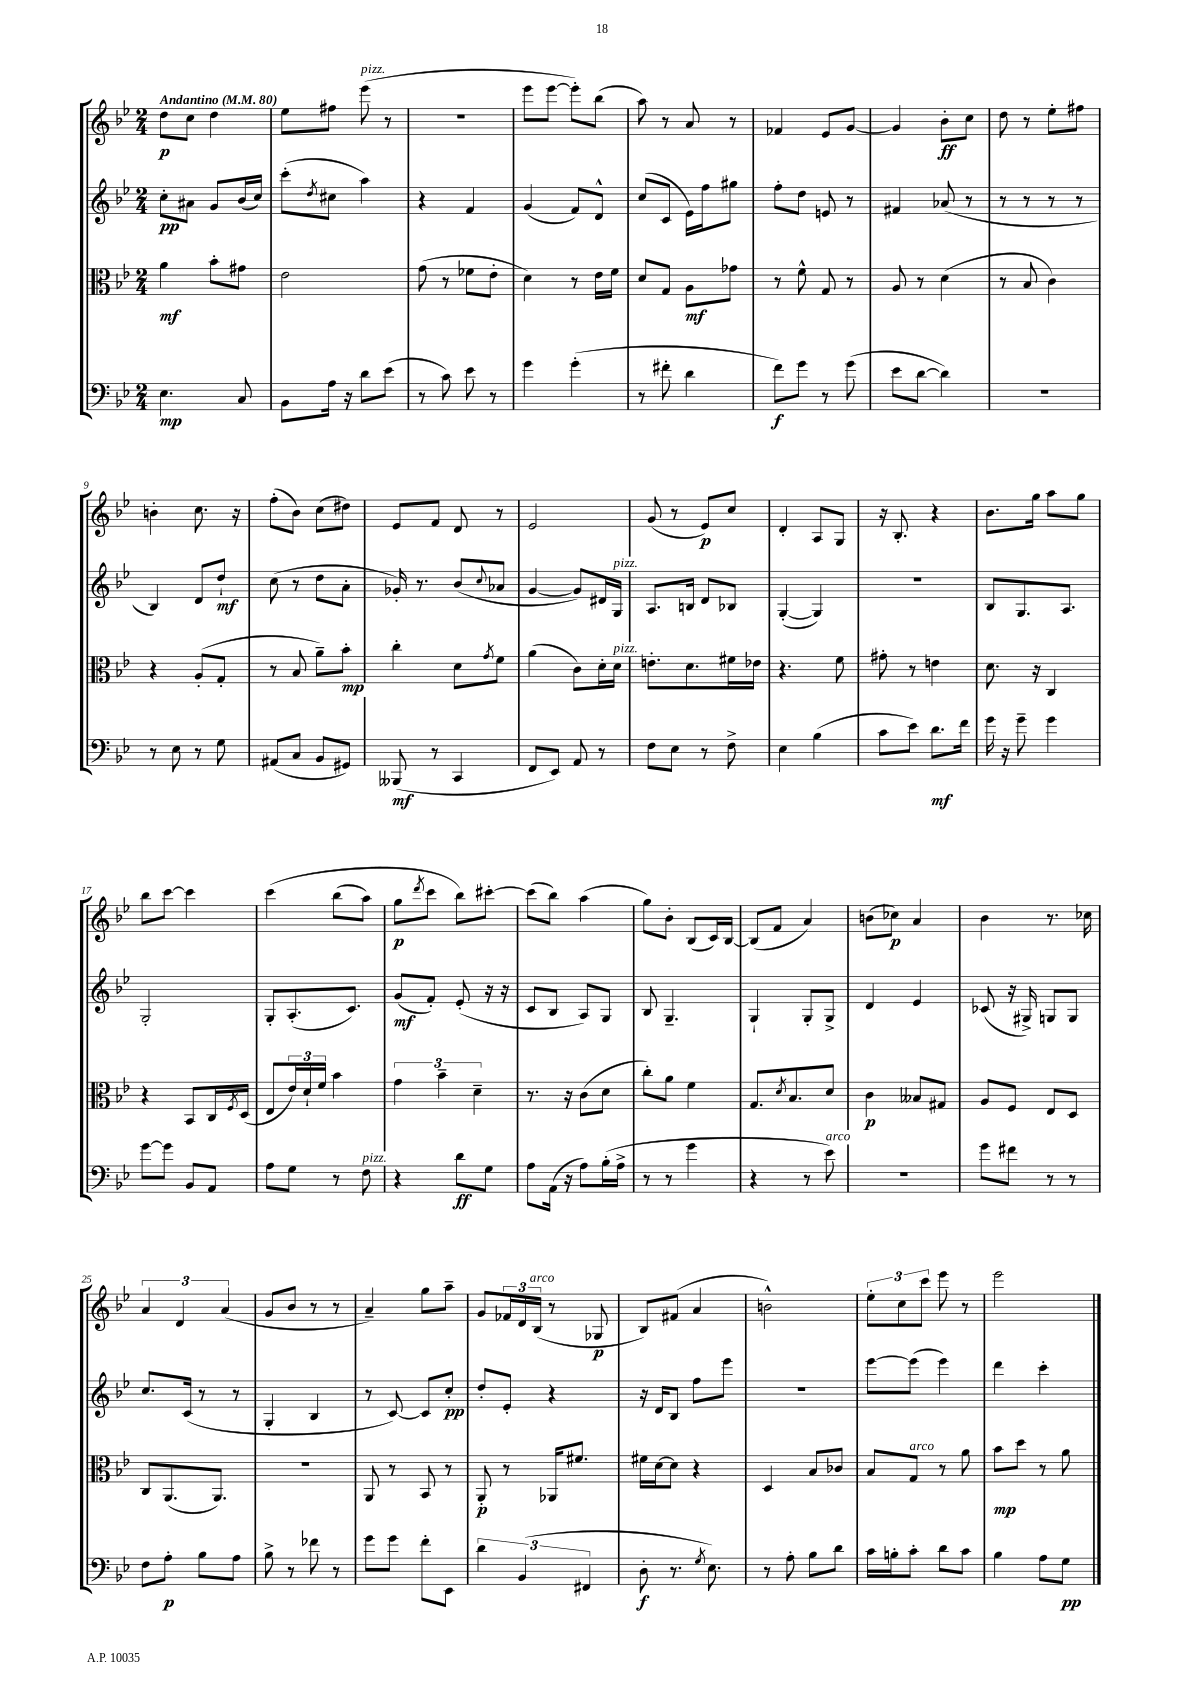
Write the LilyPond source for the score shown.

<<
\new StaffGroup <<
\new Staff = "s0" {
    \clef treble \key bes \major \numericTimeSignature \time 2/4 \tempo "Andantino" 4 = 80
    d''8\p c''8 d''4 |
    ees''8 fis''8 ees'''8^\markup { \italic "pizz." }( r8 |
    R2 |
    ees'''8 ees'''8~ ees'''8-.) bes''8( |
    a''8) r8 a'8 r8 |
    fes'4 ees'8 g'8~ |
    g'4 bes'8-.\ff c''8 |
    d''8 r8 ees''8-. fis''8 |
    b'4-. c''8. r16 |
    f''8-.( bes'8) c''8( dis''8) |
    ees'8 f'8 d'8 r8 |
    ees'2 |
    g'8( r8 ees'8\p) c''8 |
    d'4-. a8 g8 |
    r16 bes8.-. r4 |
    bes'8. g''16 a''8 g''8 |
    bes''8 c'''8~ c'''4 |
    c'''4\( bes''8( a''8) |
    g''8\p \acciaccatura { d'''8 } c'''8 bes''8\) cis'''8~-. |
    cis'''8( bes''8) a''4( |
    g''8) bes'8-. bes8( c'16) bes16~ |
    bes8( f'8 a'4) |
    b'8( ces''8\p) a'4 |
    bes'4 r8. ces''16 |
    \tuplet 3/2 { a'4 d'4 a'4( } |
    g'8 bes'8 r8 r8 |
    a'4--) g''8 a''8-- |
    g'8 \tuplet 3/2 { fes'16 d'16 bes16^\markup { \italic "arco" }( } r8 ges8\p |
    bes8) fis'8( a'4 |
    b'2-^) |
    \tuplet 3/2 { ees''8-. c''8 c'''8 } ees'''8 r8 |
    ees'''2 \bar "|." |
}
\new Staff = "s1" {
    \clef treble \key bes \major \numericTimeSignature \time 2/4
    c''8-.\pp ais'8 g'8 bes'16( c''16) |
    c'''8-.( \acciaccatura { d''8 } cis''8 a''4) |
    r4 f'4 |
    g'4( f'8) d'8-^ |
    c''8( c'8 ees'16) f''16 gis''8 |
    f''8-. d''8 e'8 r8 |
    fis'4 aes'8( r8 |
    r8 r8 r8 r8 |
    bes4) d'8 d''8-!\mf |
    c''8( r8 d''8 a'8-. |
    ges'16-.) r8. bes'8( \appoggiatura { c''8 } aes'8 |
    g'4~ g'8) dis'16 g16^\markup { \italic "pizz." } |
    a8. b16 d'8 bes8 |
    g4~-.( g4) |
    r2 |
    bes8 g8. a8. |
    g2-. |
    g8-. a8.-.( c'8.) |
    g'8\mf( f'8-.) ees'8-.( r16 r16 |
    c'8 bes8 a8) g8 |
    bes8 g4.-- |
    g4-! g8-. g8-> |
    d'4 ees'4 |
    ces'8( r16 gis16->) g8 g8 |
    c''8. c'16( r8 r8 |
    g4-. bes4 |
    r8 c'8~) c'8 c''8-.\pp |
    d''8-. ees'8-. r4 |
    r16 d'16 bes8 f''8 ees'''8 |
    r2 |
    ees'''8~ ees'''8( ees'''4) |
    d'''4 c'''4-. \bar "|." |
}
\new Staff = "s2" {
    \clef alto \key bes \major \numericTimeSignature \time 2/4
    a'4\mf bes'8-. gis'8 |
    ees'2 |
    g'8( r8 fes'8 ees'8-. |
    d'4) r8 ees'16 f'16 |
    d'8 g8 a8\mf ges'8 |
    r8 f'8-^ g8 r8 |
    a8 r8 d'4( |
    r8 bes8 c'4) |
    r4 a8-.( g8-. |
    r8 bes8 a'8--) bes'8-.\mp |
    c''4-. d'8 \acciaccatura { g'8 } f'8 |
    a'4( c'8) d'16-. d'16^\markup { \italic "pizz." } |
    e'8.-. d'8. fis'16 ees'16 |
    r4. f'8 |
    gis'8-. r8 e'4 |
    d'8. r16 c4 |
    r4 bes,8 c16 \acciaccatura { f8 } d16( |
    ees8 \tuplet 3/2 { ees'16) d'16-! f'16 } bes'4 |
    \tuplet 3/2 { g'4 bes'4-- d'4-- } |
    r8. r16 c'8( d'8 |
    c''8-.) a'8 f'4 |
    g8. \acciaccatura { d'8 } bes8. d'8 |
    c'4\p beses8 gis8 |
    a8 f8 ees8 d8 |
    c8 a,8.( a,8.) |
    R2 |
    a,8 r8 bes,8 r8 |
    a,8-.\p r8 aes,16 fis'8. |
    fis'16 d'16~ d'8 r4 |
    d4 bes8 ces'8 |
    bes8 g8^\markup { \italic "arco" } r8 a'8 |
    bes'8\mp d''8 r8 a'8 \bar "|." |
}
\new Staff = "s3" {
    \clef bass \key bes \major \numericTimeSignature \time 2/4
    ees4.\mp c8 |
    bes,8 a16 r16 d'8 ees'8( |
    r8 c'8) ees'8 r8 |
    g'4 g'4-.( |
    r8 fis'8-. d'4 |
    f'8\f) g'8 r8 g'8( |
    ees'8 d'8~ d'4) |
    R2 |
    r8 ees8 r8 g8 |
    ais,8( c8 bes,8 gis,8) |
    beses,,8\mf( r8 c,4 |
    f,8 ees,8) a,8 r8 |
    f8 ees8 r8 f8-> |
    ees4 bes4( |
    c'8 ees'8) d'8.\mf f'16 |
    g'16 r16 g'8-- g'4 |
    g'8~ g'8 bes,8 a,8 |
    a8 g8 r8 f8^\markup { \italic "pizz." } |
    r4 d'8\ff g8 |
    a8 a,16( r16 a8) bes16-.( a16-> |
    r8 r8 g'4 |
    r4 r8 ees'8^\markup { \italic "arco" }) |
    r2 |
    g'8 fis'8 r8 r8 |
    f8 a8-.\p bes8 a8 |
    bes8-> r8 fes'8 r8 |
    g'8 g'8 f'8-. ees,8 |
    \tuplet 3/2 { d'4 bes,4( fis,4 } |
    d8-.\f r8. \acciaccatura { g8 } ees8.) |
    r8 a8-. bes8 d'8 |
    c'16 b16-. c'8-. d'8 c'8 |
    bes4 a8 g8\pp \bar "|." |
}
>>
>>
